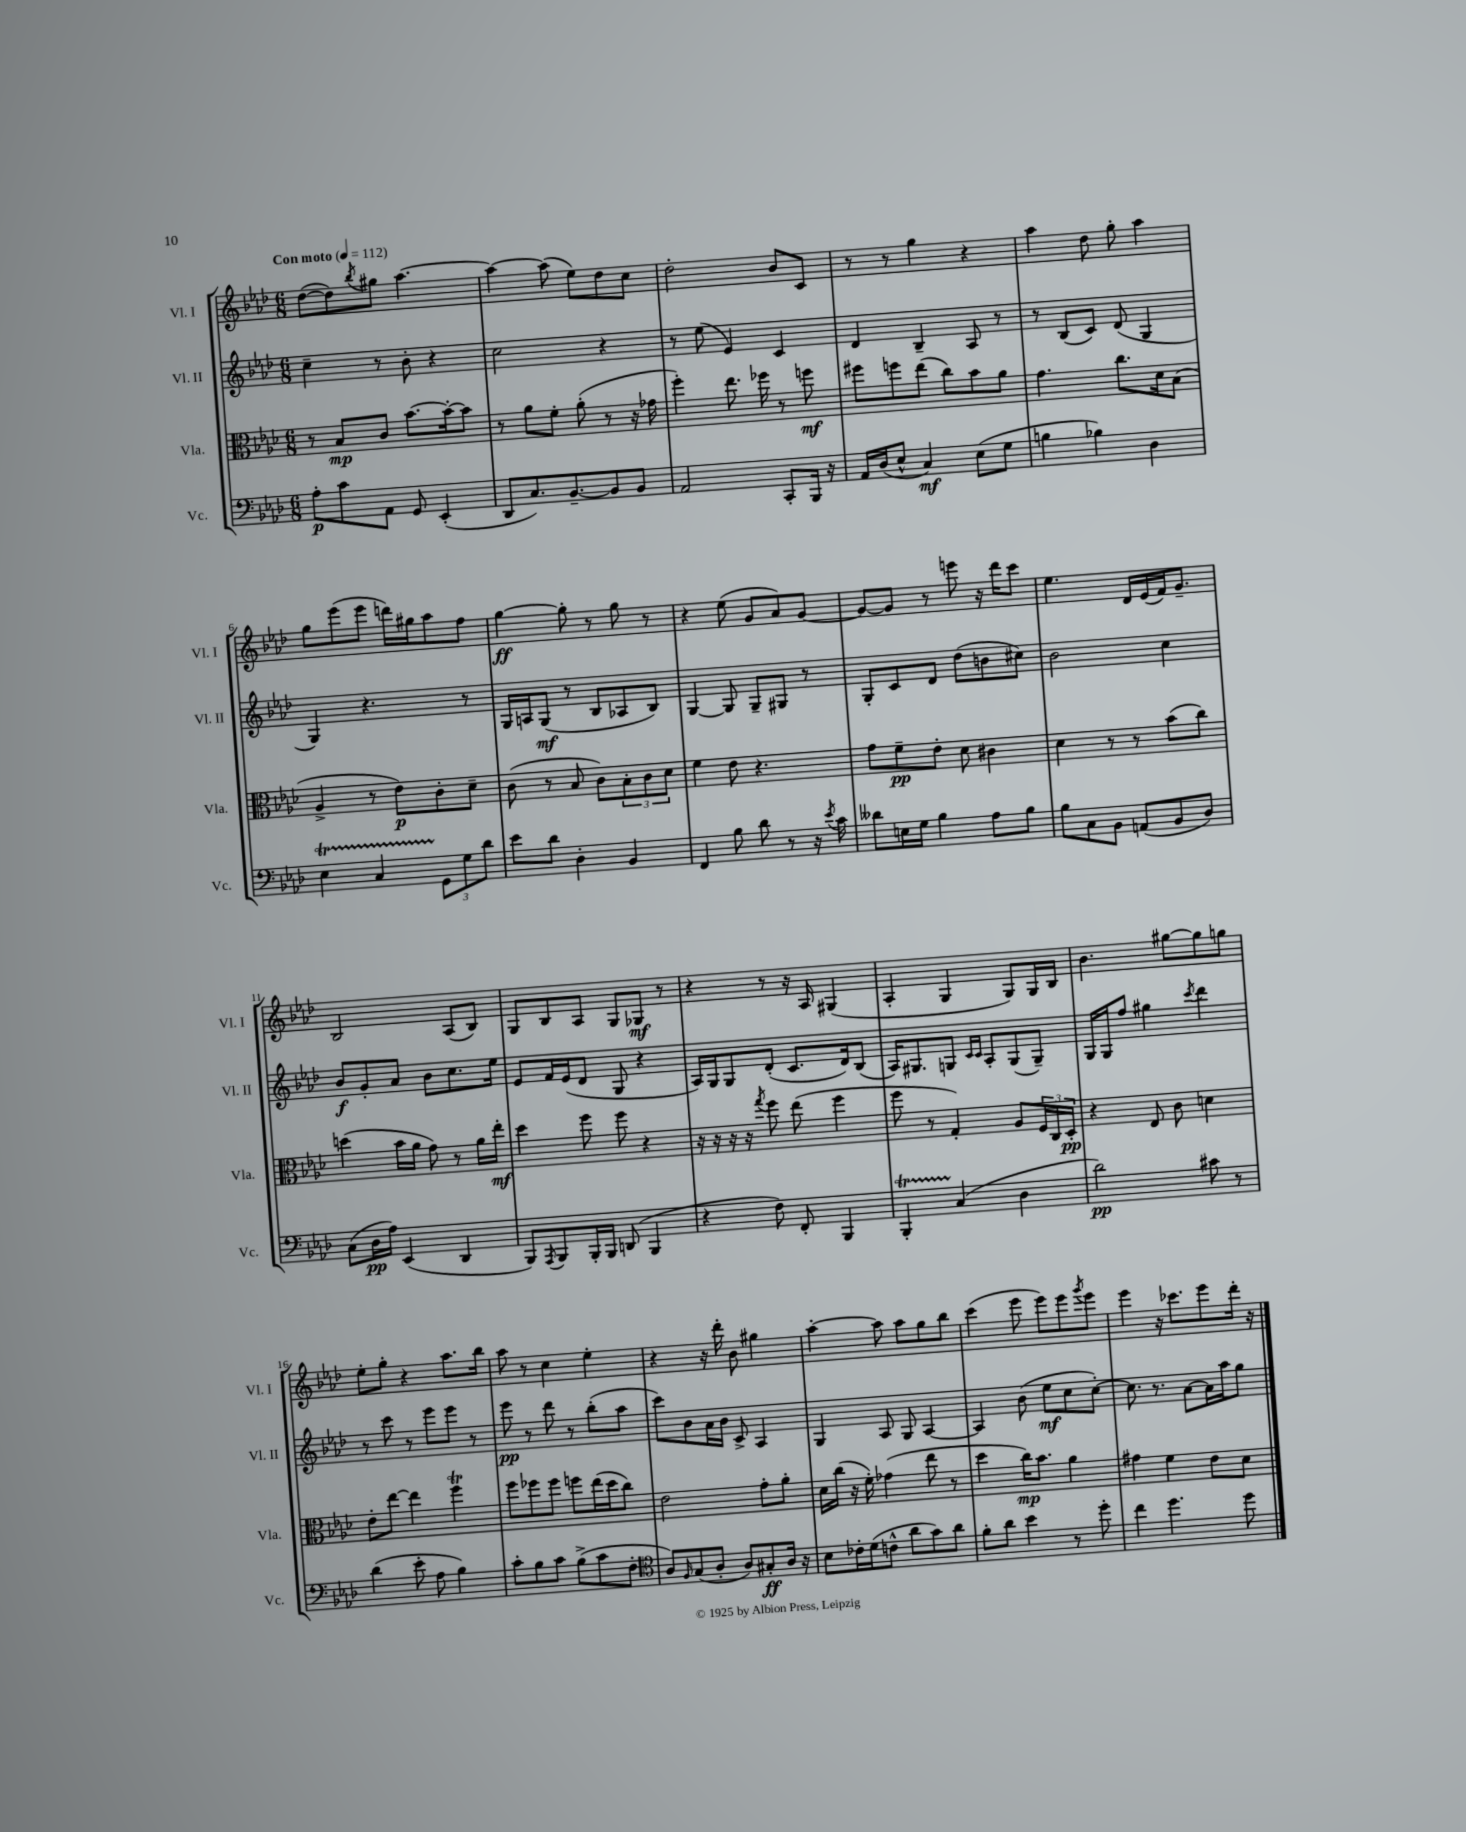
<<
\new StaffGroup <<
\new Staff = "s0" \with { instrumentName = "Vl. I" shortInstrumentName = "Vl. I" } {
    \clef treble \key aes \major \numericTimeSignature \time 6/8 \tempo "Con moto" 4 = 112
    des''8~( des''8) \acciaccatura { bes''8 } gis''8 aes''4.~ |
    aes''4~ aes''8( ees''8) des''8 c''8 |
    des''2-. bes'8 c'8 |
    r8 r8 g''4 r4 |
    aes''4 des''8 g''8-. aes''4 |
    g''8 ees'''8( ees'''8 d'''16) gis''16 aes''8 f''8 |
    g''4~\ff g''8-. r8 g''8 r8 |
    r4 ees''8( g'8 aes'8) g'8~ |
    g'8~ g'8 r8 e'''8 r16 des'''16 c'''8 |
    ees''4. des'16 ees'16( f'16) g'8.-- |
    bes2 aes8( bes8) |
    g8 bes8 aes8 g8 ges8\mf r8 |
    r4 r8 r16 aes16 gis4( |
    aes4-. g4 g8) g16 bes16 |
    bes'4. gis''8~ gis''8 g''8 |
    ees''8-. g''8-. r4 aes''8. bes''16 |
    aes''8 r8 c''4 ees''4-. |
    r4 r16 des'''16-. bes'8 gis''4 |
    aes''4~-. aes''8 aes''8 g''8 bes''8 |
    c'''4( ees'''8 ees'''8) ees'''8 \acciaccatura { g'''8 } ees'''8 |
    ees'''4 r16 ces'''8. ees'''8 des'''16-. r16 \bar "|." |
}
\new Staff = "s1" \with { instrumentName = "Vl. II" shortInstrumentName = "Vl. II" } {
    \clef treble \key aes \major \numericTimeSignature \time 6/8
    c''4-- r8 bes'8-. r4 |
    c''2 r4 |
    r8 ees''8( ees'4) c'4 |
    des'4 bes4-- aes8 r8 |
    r8 bes8( c'8) des'8( g4 |
    g4) r4. r8 |
    g16 a16 g8\mf( r8 bes8 aes8 bes8) |
    g4~ g8 g8-- gis8 r8 |
    g8-. c'8 des'8 des''8( b'8 cis''8) |
    bes'2 c''4 |
    bes'8\f g'8-. aes'8 bes'8 c''8. ees''16 |
    ees'8 f'16 ees'16( des'8 g8 r4 |
    aes16) g16 g8 des'8-.( c'8. des'16) bes8( |
    aes16) gis8. g8 \grace { c'16 c'16 } aes8-. g8( g8--) |
    g16 g16 f''8 gis''4 \acciaccatura { c'''8 } des'''4 |
    r8 c'''8 r8 ees'''8 ees'''8 r8 |
    ees'''8\pp r8 des'''8 r8 bes''8-.( aes''8 |
    c'''8) bes'8 aes'16 bes'16 c'8-> aes4 |
    g4 aes8 g8 aes4~ |
    aes4 bes'8( ees''8\mf c''8 c''8~-.) |
    c''8. r8. aes'8~ aes'16 aes''16 g''8 \bar "|." |
}
\new Staff = "s2" \with { instrumentName = "Vla." shortInstrumentName = "Vla." } {
    \clef alto \key aes \major \numericTimeSignature \time 6/8
    r8 bes8\mp c'8 bes'8.~ bes'16~-. bes'8 |
    r8 aes'8 f'8-. aes'8-.( r8 r16 ges'16 |
    f''4-.) ees''8. fes''16 r8 f''8\mf |
    fis''8 f''8 ees''8( c''8) bes'8 aes'8 |
    g'4. c''8. des'16 bes8( |
    aes4-> r8 ees'8\p) c'8-. des'8-- |
    c'8( r8 bes8 c'8) \tuplet 3/2 { bes8-. c'8 des'8 } |
    f'4 ees'8 r4. |
    g'8 f'8--\pp ees'8-. des'8 cis'4 |
    des'4 r8 r8 bes'8( c''8) |
    d''4( bes'16 aes'16 g'8) r8 aes'16 ees''16-.\mf |
    des''4 f''8 f''8 r4 |
    r16 r16 r16 r16 \acciaccatura { g''8 } f''8 ees''8( f''4 |
    f''8 r8 g4-.) aes8 \tuplet 3/2 { f16 c16 des16-.\pp } |
    r4 ees8 c'8 d'4 |
    ees'8-. ees''8~ ees''4 f''4\trill |
    f''8 fes''8 fes''8 f''8 ees''16( des''16 c''8) |
    ees'2 g'8-. aes'8-. |
    des'16 c''16( r16 f'16-.) ges'4( ees''8 r8 |
    des''4 c''16\mp) bes'8. aes'4 |
    gis'4 f'4 ees'8 des'8 \bar "|." |
}
\new Staff = "s3" \with { instrumentName = "Vc." shortInstrumentName = "Vc." } {
    \clef bass \key aes \major \numericTimeSignature \time 6/8
    aes8-.\p c'8 aes,8 g,8 ees,4-.( |
    des,8 c8.) bes,8.~-- bes,8 bes,8 |
    aes,2 c,8-. bes,,16 r16 |
    aes,16 des16( ees8-^ c4\mf) ees8( g8 |
    b4 bes4) des4 |
    ees4\startTrillSpan c4 \tuplet 3/2 { g,8\stopTrillSpan g8 des'8 } |
    ees'8 des'8 des4-. bes,4 |
    f,4 bes8 des'8 r8 r16 \acciaccatura { ees'8 } c'16 |
    deses'8 e16 g16 bes4 aes8 bes8 |
    bes8 c8 bes,8 a,8( bes,8 des8) |
    c8( des16\pp aes16) ees,4( des,4 |
    bes,,8) \acciaccatura { aes,,8 } bes,,8 bes,,16-. bes,,16 d,8( bes,,4 |
    r4 f8) f,8-. bes,,4 |
    bes,,4-.\startTrillSpan c4\stopTrillSpan( des4 |
    des'2\pp) cis'8 r8 |
    des'4( ees'8-. aes8 bes4) |
    c'8-. bes8 c'8 bes8->( c'8 f8-. |
    \clef tenor aes8) \grace { f16 } g8( aes8-. aes8) gis8-.\ff aes16 r16 |
    bes8 ces'16-. des'16( c'8-^ aes'8 g'8) aes'8 |
    f'8-. aes'8 bes'4 r8 des''8-. |
    c''4 des''4. des''8 \bar "|." |
}
>>
>>
